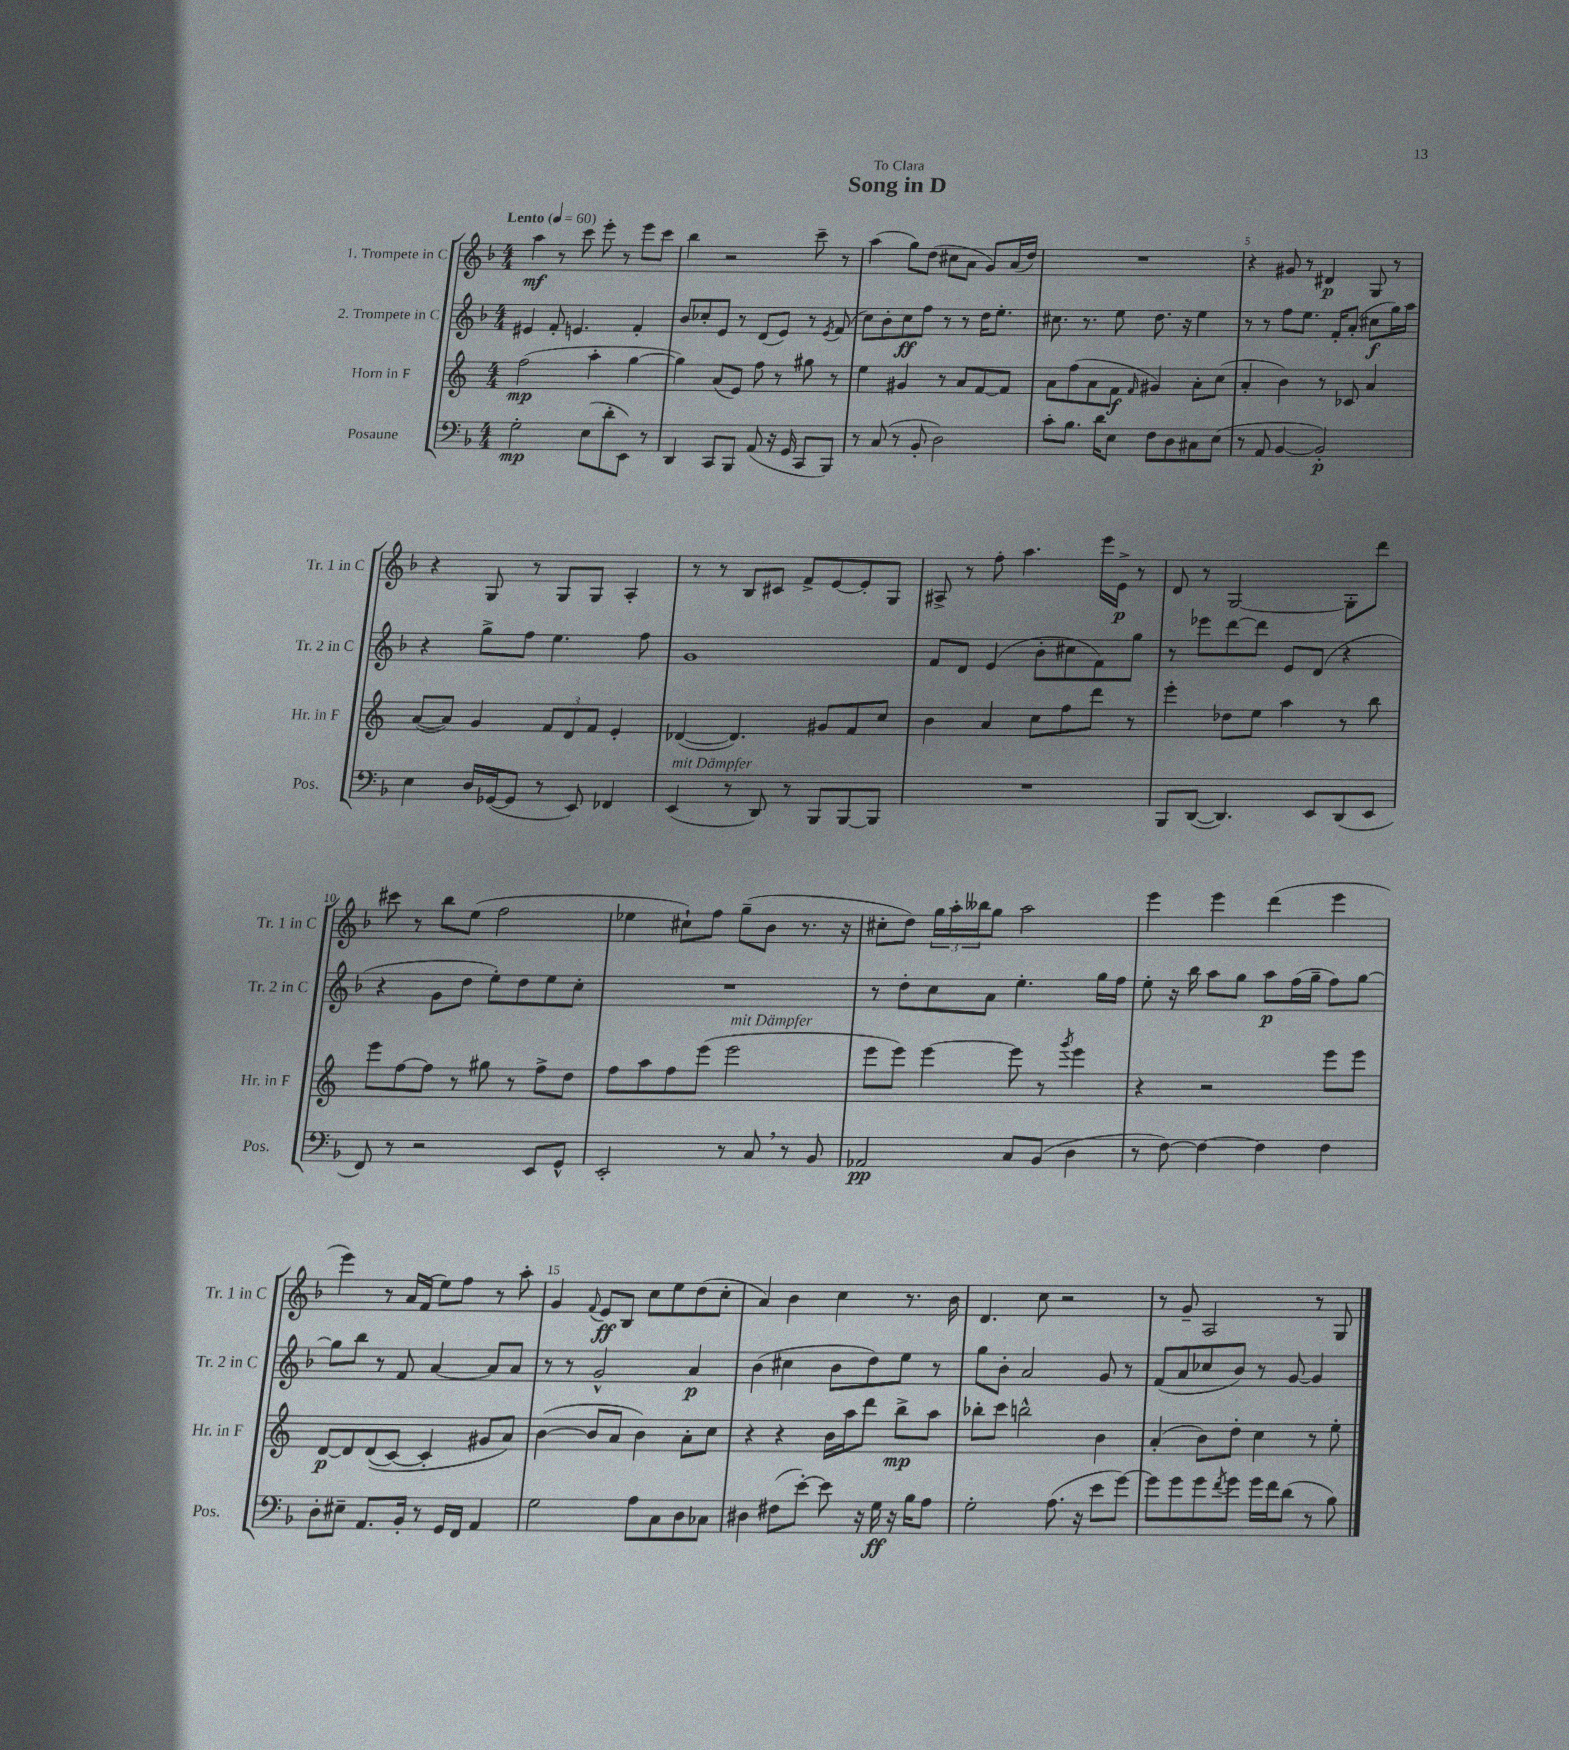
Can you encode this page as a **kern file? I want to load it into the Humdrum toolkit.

**kern	**kern	**kern	**kern
*staff4	*staff3	*staff2	*staff1
*clefF4	*clefG2	*clefG2	*clefG2
*k[b-]	*k[]	*k[b-]	*k[b-]
*M4/4	*M4/4	*M4/4	*M4/4
*MM60	*MM60	*MM60	*MM60
2G'	(2ff	4e#	4aa
.	.	8f'	8r
.	.	4.e	8ccc
(8E	4aa'	.	8eee'
8d'	.	.	8r
8EE)	[4gg	4f'	8eee
8r	.	.	8ccc
=	=	=	=
4DD	4gg])	8b-	4bb-
.	.	8cc-'	.
8CC	(8a	8e	2r
8BBB-	8e)	8r	.
(8AA	8ff	(8d	.
16r	8r	8e)	.
16GG	.	.	.
8CC	8gg#	8r	8ccc~
.	.	8qe	.
8BBB-)	8r	(8f	8r
=	=	=	=
8r	4ee	8cc)	(4aa
(8C	.	8b-'	.
8r	4g#	8cc	8gg)
8BB-'	.	8ff	(8dd
2D)	8r	8r	8cc#
.	8a	8r	8a
.	[8f	16dd	8g)
.	.	8.ee'	.
.	8f]	.	(16a
.	.	.	16dd)
=	=	=	=
8c'	8a	8.cc#	1r
8.B-	(8ff	.	.
.	.	8.r	.
.	8a	.	.
16d	.	.	.
8E	8f	8ee	.
.	16qqf	.	.
8F	4g#)	8.dd	.
8D	.	.	.
.	.	16r	.
8C#	8a'	4ee	.
(8E	(8cc	.	.
=	=	=	=
8r	4a'	8r	4r
8AA	.	8r	.
[4BB-	4b)	8ff	8g#
.	.	8.ee	8r
2BB-'])	8r	.	4d#
.	.	16f'	.
.	8c-	(8a'	.
.	4a	8cc#	8G
.	.	16gg)	8r
.	.	16aa	.
=	=	=	=
4E	([8a	4r	4r
.	8a])	.	.
16D	4g	8gg^	8G
([16GG-	.	.	.
8GG-]	.	8ff	8r
8r	12f	4.ee	8G
.	12d	.	.
8EE)	.	.	8G
.	12f	.	.
4FF-	4e'	.	4A'
.	.	8ff	.
=	=	=	=
(4EE	([4d-	1g	8r
.	.	.	8r
8r	4.d-])	.	8B-
8DD)	.	.	8c#
8r	.	.	8f^
8BBB-	8g#	.	[8e
[8BBB-	8f	.	8e']
8BBB-]	8cc	.	8G
=	=	=	=
1r	4b	8f	8A#^
.	.	8d	8r
.	4a	(4e	8ff'
.	.	.	4.aa
.	8cc	8b-'	.
.	8ff	8cc#	.
.	8ddd	8f)	16eee
.	.	.	16e^
.	8r	8gg	8r
=	=	=	=
8BBB-	4eee'	8r	8d
([8DD	.	8eee-	8r
4.DD])	8dd-	[8ddd	[2G
.	8ee	8ddd]	.
.	4aa	8e	.
8EE	.	(8d	.
(8DD	8r	4r	8G']
8EE	8bb	.	8ddd
=	=	=	=
8FF)	8eee	4r	8ccc#
8r	[8ff	.	8r
2r	8ff]	8g	8bb-
.	8r	8dd	(8ee
.	8gg#	8ee')	2ff
.	8r	8dd	.
8EE	8ff^	8ee	.
8GG^^	8dd	8cc'	.
=	=	=	=
2EE'	8ff	1r	4ee-
.	8aa	.	.
.	8ff	.	8cc#`)
.	(8eee	.	8ff
8r	2eee	.	(8gg~
8C	.	.	8b-
8r	.	.	8.r
8BB-	.	.	.
.	.	.	16r
=	=	=	=
2AA-	8eee	8r	8cc#'
.	8eee)	8dd'	8dd)
.	[4eee	8cc	24gg
.	.	.	24aa'
.	.	.	24bb--
.	.	8a	8gg
8C	8eee]	4.ee'	2aa
(8BB-	8r	.	.
.	8qggg	.	.
4D	4eee	.	.
.	.	16gg	.
.	.	16ff	.
=	=	=	=
8r	4r	8ee'	4eee
[8F)	.	16r	.
.	.	16bb-	.
4F_	2r	8aa	4eee
.	.	8gg	.
4F]	.	8aa	(4ddd
.	.	(16ff	.
.	.	16gg~	.
4F	8eee	8ff)	4eee
.	8eee	[8gg	.
=	=	=	=
8D'	[8d	8gg]	4eee)
8E#~	8d]	8bb-	.
8.AA	&((8d	8r	8r
.	[8c)	8f	16a
16BB-'	.	.	(16f
8r	4c']	[4a	8ee)
16GG	.	.	8ff
16FF	.	.	.
4AA	8g#	8a]	8r
.	8a&)	8a	8aa'
=	=	=	=
2G	([4b	8r	4g
.	.	8r	.
.	.	.	8qqf
.	8b]	2g^^	8e
.	8a	.	8B-
8A	4b)	.	8cc
8C	.	.	8ee
8D	8a'	4a	(8dd
8C-	8cc	.	8cc'
=	=	=	=
4D#	4r	(4b-	4a)
(8F#	4r	4cc#	4b-
[8e')	.	.	.
8e]	16b	8b-	4cc
.	16aa	.	.
16r	8ddd	8dd)	.
16G	.	.	.
16r	8bb^	8ee	8.r
16B-	.	.	.
8A	8aa	8r	.
.	.	.	16b-
=	=	=	=
2G'	8bb-'	8gg	4.d
.	8ccc	8b-'	.
.	2bb^^	2a	.
.	.	.	8cc
(8.A	.	.	2r
16r	.	.	.
8e	4b	8g	.
[8g)	.	8r	.
=	=	=	=
8g]	(4a'	(8f	8r
8g	.	8a	8g~
8g	8b)	8cc-	2A
8qf	.	.	.
8g	8dd'	8b-)	.
16g	4cc	8r	.
16f	.	.	.
(8d	.	[8g	.
8r	8r	4g]	8r
8B-)	8ee'	.	8G
==	==	==	==
*-	*-	*-	*-
